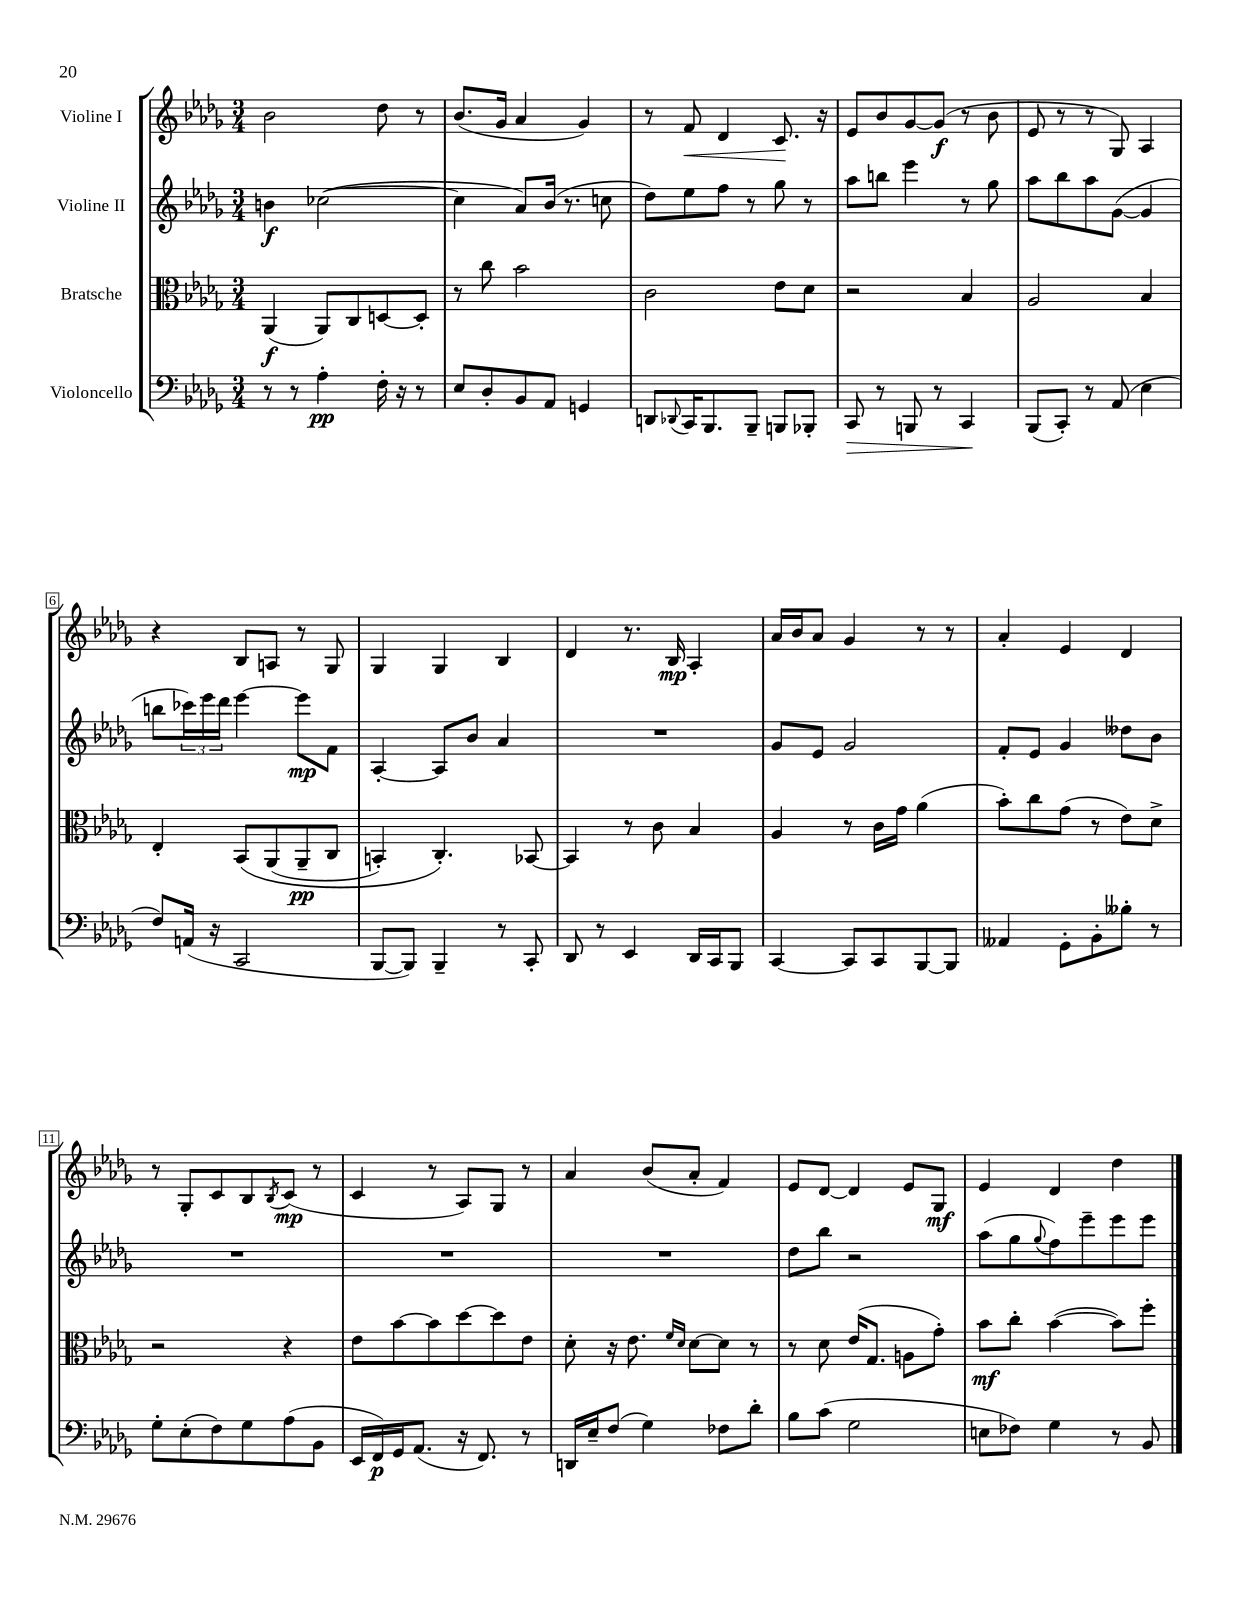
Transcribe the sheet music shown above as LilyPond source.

<<
\new StaffGroup <<
\new Staff = "s0" \with { instrumentName = "Violine I" } {
    \clef treble \key des \major \numericTimeSignature \time 3/4
    bes'2 des''8 r8 |
    bes'8.( ges'16 aes'4 ges'4) |
    r8 f'8\< des'4 c'8.\! r16 |
    ees'8 bes'8 ges'8~ ges'8\f( r8 bes'8 |
    ees'8 r8 r8 ges8) aes4 |
    r4 bes8 a8 r8 ges8 |
    ges4 ges4 bes4 |
    des'4 r8. bes16\mp aes4-. |
    aes'16 bes'16 aes'8 ges'4 r8 r8 |
    aes'4-. ees'4 des'4 |
    r8 ges8-. c'8 bes8 \acciaccatura { bes8 } c'8\mp( r8 |
    c'4 r8 aes8) ges8 r8 |
    aes'4 bes'8( aes'8-. f'4) |
    ees'8 des'8~ des'4 ees'8 ges8\mf |
    ees'4 des'4 des''4 \bar "|." |
}
\new Staff = "s1" \with { instrumentName = "Violine II" } {
    \clef treble \key des \major \numericTimeSignature \time 3/4
    b'4\f ces''2~( |
    ces''4 aes'8) bes'16( r8. c''8 |
    des''8) ees''8 f''8 r8 ges''8 r8 |
    aes''8 b''8 ees'''4 r8 ges''8 |
    aes''8 bes''8 aes''8 ges'8~( ges'4 |
    b''8 \tuplet 3/2 { ces'''16) ees'''16 des'''16 } ees'''4~ ees'''8\mp f'8 |
    aes4~-. aes8 bes'8 aes'4 |
    R2. |
    ges'8 ees'8 ges'2 |
    f'8-. ees'8 ges'4 deses''8 bes'8 |
    R2. |
    R2. |
    R2. |
    des''8 bes''8 r2 |
    aes''8( ges''8 \appoggiatura { ges''8 } f''8) ees'''8-- ees'''8 ees'''8 \bar "|." |
}
\new Staff = "s2" \with { instrumentName = "Bratsche" } {
    \clef alto \key des \major \numericTimeSignature \time 3/4
    aes,4\f( aes,8) c8 d8~ d8-. |
    r8 c''8 bes'2 |
    c'2 ees'8 des'8 |
    r2 bes4 |
    aes2 bes4 |
    ees4-. bes,8\( aes,8( aes,8--\pp c8 |
    b,4-.) c4.-.\) bes,8~ |
    bes,4 r8 c'8 bes4 |
    aes4 r8 c'16 ges'16 aes'4( |
    bes'8-.) c''8 ges'8( r8 ees'8) des'8-> |
    r2 r4 |
    ees'8 bes'8~ bes'8 des''8~ des''8 ees'8 |
    des'8-. r16 ees'8. \grace { f'16 des'16 } des'8~ des'8 r8 |
    r8 des'8 ees'16( ges8. a8 ges'8-.) |
    bes'8\mf c''8-. bes'4~( bes'8) f''8-. \bar "|." |
}
\new Staff = "s3" \with { instrumentName = "Violoncello" } {
    \clef bass \key des \major \numericTimeSignature \time 3/4
    r8 r8 aes4-.\pp f16-. r16 r8 |
    ees8 des8-. bes,8 aes,8 g,4 |
    d,8 \appoggiatura { des,8 } c,16 bes,,8. bes,,8-- b,,8 bes,,8-. |
    c,8\> r8 b,,8 r8 c,4\! |
    bes,,8( c,8-.) r8 aes,8( ees4 |
    f8) a,16( r16 c,2 |
    bes,,8~ bes,,8) bes,,4-- r8 c,8-. |
    des,8 r8 ees,4 des,16 c,16 bes,,8 |
    c,4~ c,8 c,8 bes,,8~ bes,,8 |
    aeses,4 ges,8-. bes,8-. beses8-. r8 |
    ges8-. ees8-.( f8) ges8 aes8( bes,8 |
    ees,16 f,16\p) ges,16 aes,8.( r16 f,8.) r8 |
    d,16 ees16-- f8( ges4) fes8 des'8-. |
    bes8 c'8( ges2 |
    e8 fes8) ges4 r8 bes,8 \bar "|." |
}
>>
>>
\layout { \context { \Score \override BarNumber.stencil = #(make-stencil-boxer 0.1 0.3 ly:text-interface::print) } }
